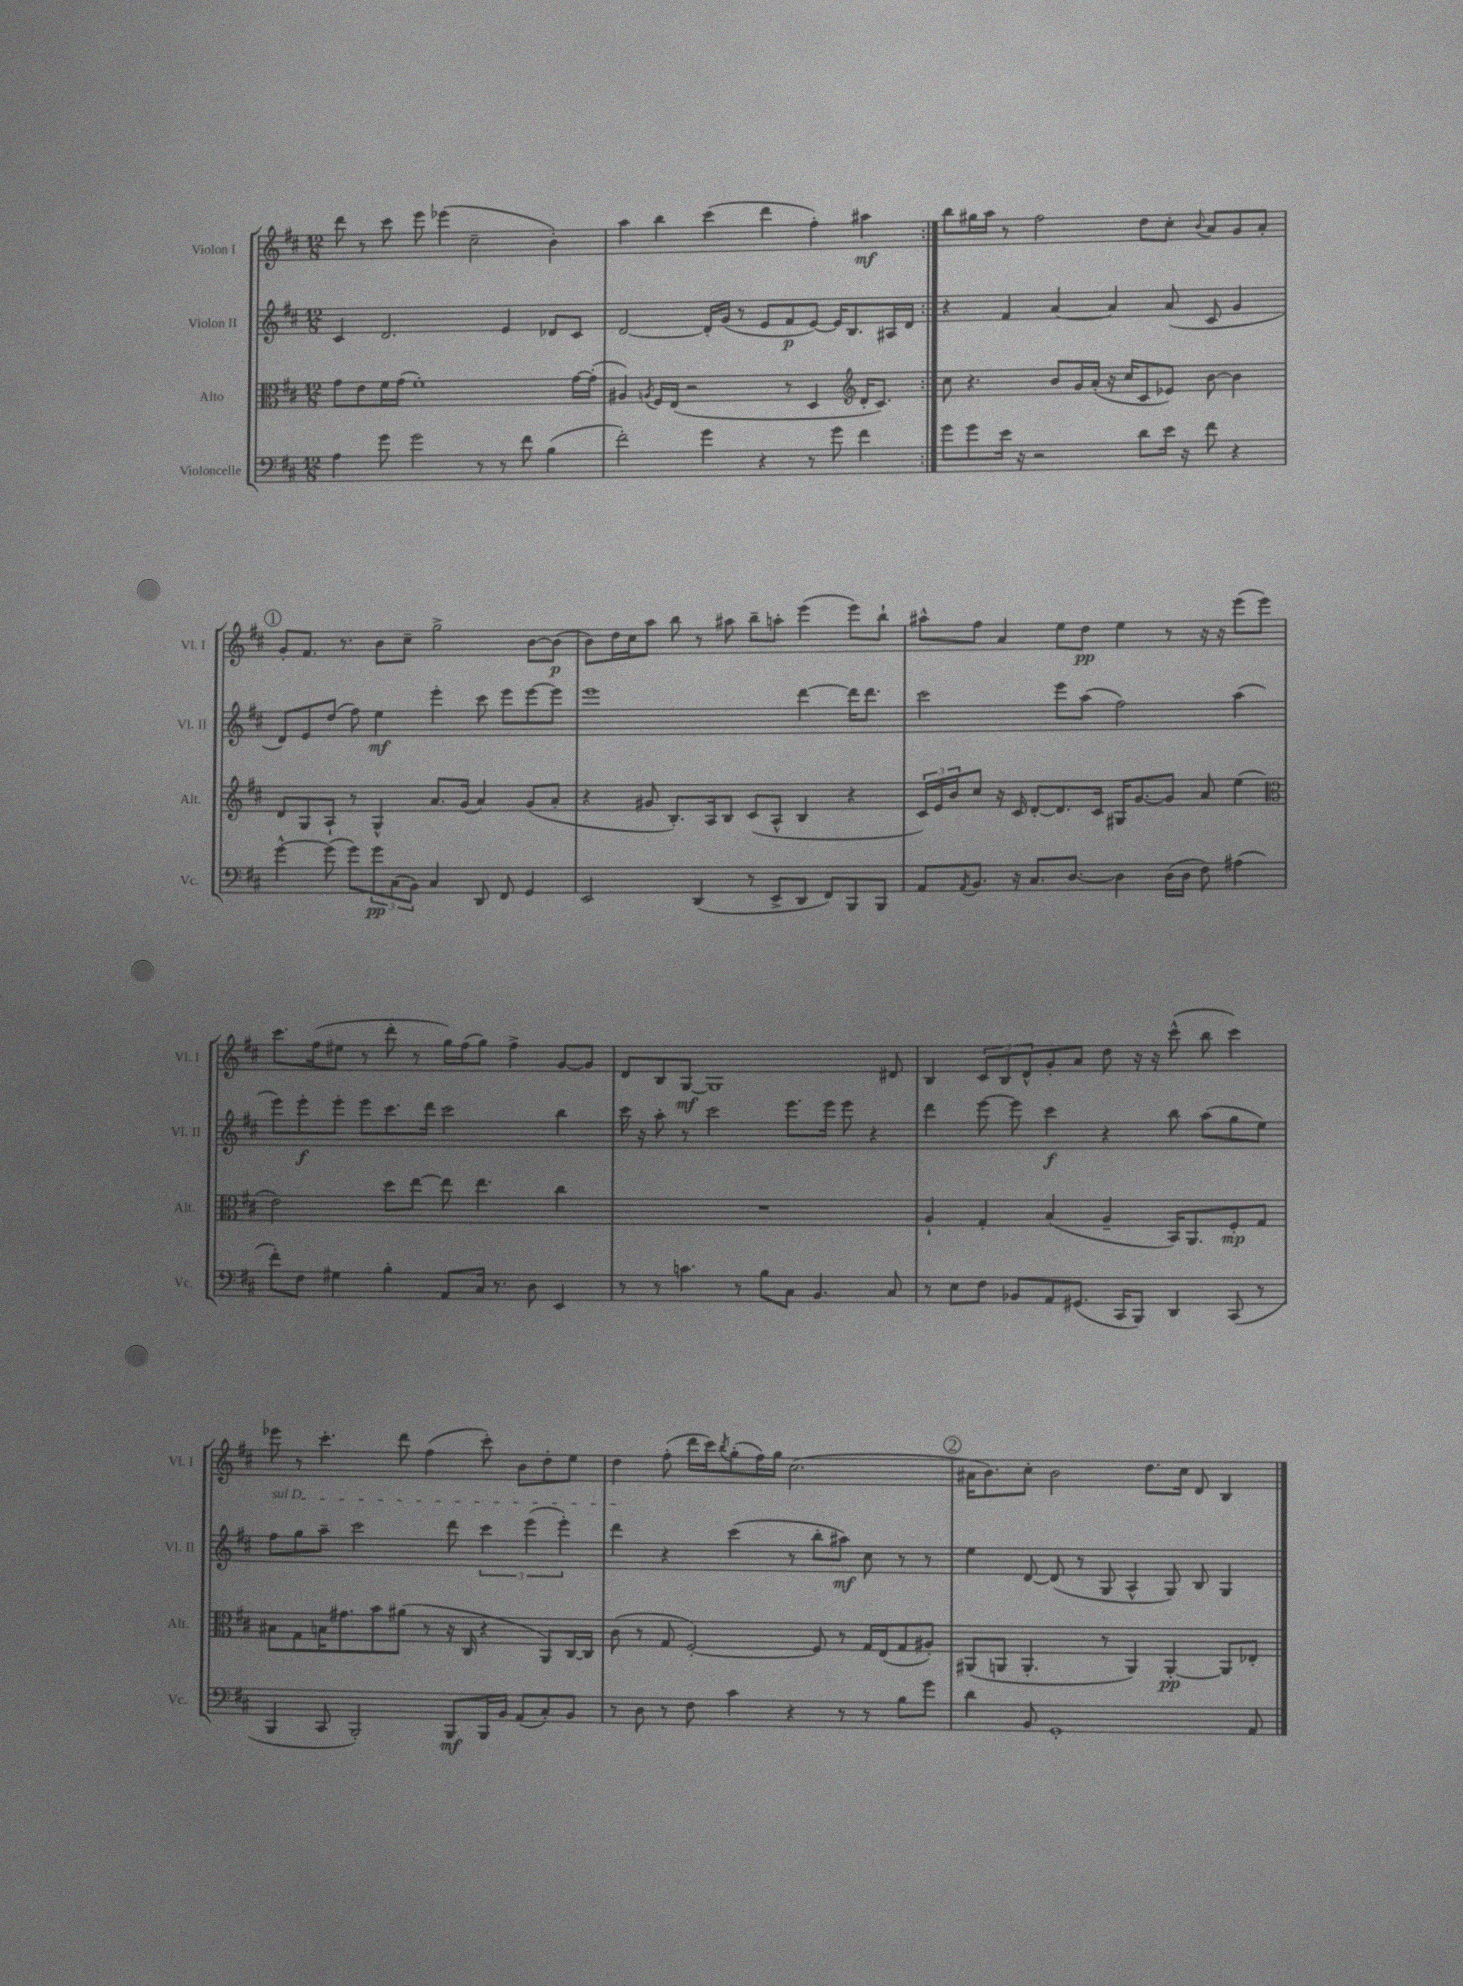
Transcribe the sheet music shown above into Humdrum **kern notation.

**kern	**kern	**kern	**kern
*staff4	*staff3	*staff2	*staff1
*clefF4	*clefC3	*clefG2	*clefG2
*k[f#c#]	*k[f#c#]	*k[f#c#]	*k[f#c#]
*M12/8	*M12/8	*M12/8	*M12/8
4A\	8g\L	4c#/	8ddd\
.	8e\	.	8r
8g\	16f#\L	2.d/	8ccc#\
.	(16g\JJ	.	.
2g\	1f#')	.	8eee\
.	.	.	(4eee-\
.	.	.	2cc#~\
8r	.	.	.
8r	.	4e/	.
8f#\	.	.	.
(4B\	.	8d-/L	4b'\)
.	[16g\LL	8c#/J	.
.	(16g'\]JJ	.	.
=	=	=	=
2f#'\)	4A#/)	[2d/	4aa\
.	8qA/	.	.
.	16F#/LL	.	4bb\
.	(16E/JJ	.	.
.	2r	.	.
4g\	.	16d'/]LL	(4ccc#\
.	.	(16g/JJ	.
.	.	8r	.
4r	.	8e/L	4ddd\
.	8r	8f#/	.
8r	4D/	[8e/J)	4ff#'\)
8g\	.	16e/]LK	.
.	.	8.B/	.
*	*clefG2	*	*
4f#\	16d'/LK	.	4aa#\
.	8.c#/J)	.	.
.	.	16A#/L	.
.	.	16d/JJ	.
=:|!	=:|!	=:|!	=:|!
8g\L	8cc#\	4r	8bb\L
8g\	4.r	.	16gg#\L
.	.	.	16aa\JJ
16e\Jk	.	4f#/	8r
16r	.	.	.
2r	.	.	2ff#\
.	8b/L	[4a/	.
.	16g/L	.	.
.	(16a'/JJ	.	.
.	16r	4a/]	.
.	16cc#/LK	.	.
8d\L	8c#/	.	8dd\L
16e\Jk	8e-/J)	(8a/	8cc#'\J
16r	.	.	.
.	.	.	8qqb/
8f#\	[8b\	8c#/	8a/L
4r	4b\]	4g/	8g/
.	.	.	8a'/J
=	=	=	=
[4g^^\	8d/L	8d/L)	8g'/L
.	8G/	8e/	8.f#/J
(8g\]	8A`/J	(8dd/J	.
.	.	.	8.r
8g\L)	8r	8ff#\)	.
12g\	4G^^/	4ee\	8b\L
(12C#\	.	.	.
.	.	.	8cc#~\J
12BB\J)	.	.	.
4C#/	8.a/L	4eee'\	2gg^\
.	(16g/Jk	.	.
8DD/	4a/)	8ccc#\	.
8FF#/	.	8eee\L	.
4GG/	(8g/L	[8eee\	[8b\L
.	8a'/J	8eee\]J	(8b\]J
=	=	=	=
2EE/	4r	1eee	8b\L)
.	.	.	16dd\L
.	.	.	16cc#\J
.	8g#/	.	8aa\J
.	8.B'/L)	.	8bb\
(4DD/	.	.	8r
.	16A/k	.	.
.	8B/J	.	8aa#\
8r	(8c#/L	.	8bb~\L
8EE^/L	8A^^/J	.	8aa'\J
8DD/J	4B/	[4ddd\	(4eee\
8FF#/L)	.	.	.
8BBB/	4r	16ddd\]LK	8eee\L)
.	.	8.ddd\J	.
8BBB/J	.	.	8bb`\J
=	=	=	=
8AA/L	24c#/LL)	2ccc#\	8aa#^^\L
.	24e/	.	.
.	24b/J	.	.
8qAA/	.	.	.
8.BB/J	8cc#/J	.	8ff#\J
.	16r	.	4a/
16r	16c#/	.	.
8.C#/L	[8d'/L	.	.
.	8.d/]	8eee\L	8ee\L
[8.D/J	.	.	.
.	.	(8aa\J	8dd\J
.	16c#/Jk	.	.
4D\]	16G#/LK	2ff#\)	4ee\
.	[8.g/	.	.
(16D\LL	8g/]J	.	8r
16D\JJ	.	.	.
8F#\)	8a/	.	16r
.	.	.	16r
(4A#\	(4ee\	(4aa\	(8eee\L
.	.	.	8eee\J)
=	=	=	=
*	*clefC3	*	*
8f#'\L)	2e\)	8eee\L)	8.ccc#\L
8F#\J	.	8eee'\	.
.	.	.	(16ff#\k
4G#\	.	8eee'\J	8ee#\J
.	.	8eee\L	8r
4B'\	8dd\L	8.ccc#\	8ddd'\
.	[8ee\J	.	8r
.	.	16ddd\Jk	.
8AA/L	8ee\]	2ccc#\	16gg\LL)
.	.	.	(16ff#\J
16C#/Jk	4.ee\	.	8gg\J)
8.r	.	.	.
.	.	.	4ff#^\
8D\	.	.	.
4EE/	4cc#\	4bb\	[8g/L
.	.	.	8g/]J
=	=	=	=
8r	1.r	16ccc#\	8d/L
.	.	16r	.
8r	.	8aa'\	8B/
4.c\	.	8r	[8G/J
.	.	2ccc#\	1G]
8r	.	.	.
8B\L	.	.	.
8C#\J	.	8.eee\L	.
4.BB/	.	.	.
.	.	16eee\Jk	.
.	.	8eee\	.
.	.	4r	.
8C#/	.	.	8d#/
=	=	=	=
8r	4A`/	4ddd\	4B/
8E\L	.	.	.
8F#\J	4G'/	[8eee\	12c#/L
.	.	.	12B/
8BB-/L	.	8eee\]	.
.	.	.	12d^^/
8AA/	(4B/	4ccc#\	8g'/
(8.GG#/J	.	.	8a/J
.	4A~/	4r	8dd\
16CC#/LK	.	.	.
8BBB/J)	.	.	16r
.	.	.	16r
4DD/	16BB/LK)	8bb\	(8ccc#^^\
.	8.AA/	.	.
.	.	(8aa\L	8bb\
(8CC#/	8F#'/	8gg\	4ccc#\)
8r	8G/J	8ee\J)	.
=	=	=	=
4BBB/	8B#\L	8ff#\L	8eee-\
.	8G\	8gg\	8r
8CC#/	16B\K	8aa~\J	4.ccc#'\
.	8.g#\	.	.
2BBB'/)	.	2ccc#\	.
.	8b\	.	.
.	(8a#\J	.	8ddd\
.	8r	.	(4ff#\
8BBB/L	16r	8ddd\	.
.	16C#/	.	.
16BBB/L	4r	6ccc#\	8ccc#'\)
16BB/JJ	.	.	.
(8AA/L	.	.	8b\L
.	.	(6eee\	.
8C#'/)	8AA/L)	.	8dd'\
.	.	6eee'\)	.
8BB/J	[16C#/L	.	8ee\J
.	16C#/]JJ	.	.
=	=	=	=
8r	(8c#\	4ddd\	4dd\
8D\	8r	.	.
8r	8G/	4r	(8ff#'\
8F#\	[2F#'/)	.	16ddd\LL
.	.	.	16ccc#\J)
.	.	.	8qbb/
4c#\	.	(4ccc#\	(8gg'\
.	.	.	16ff#\L)
.	.	.	16gg\JJ
4r	.	8r	(2.cc#\
.	8F#/]	8bb'\L	.
8r	8r	8aa#\J)	.
8r	16G/LL	8cc#\	.
.	(16E/J	.	.
8B\L	8G/	8r	.
8g\J	8A#'/J)	8r	.
=	=	=	=
4d\	(8AA#/L	4ee\	16a#\LK
.	.	.	8.b\)
.	8AA/J	.	.
8BB/	4.AA'/	[8d/	8cc#'\J
1GG'	.	(8d/]	2b\
.	.	8r	.
.	8r	8G/	.
.	4AA/)	4A^^/	.
.	.	.	8.dd\L
.	[4AA'/	8G/)	.
.	.	.	16cc#\Jk
.	.	8B/	8d/
.	8AA/]L	4G/	4B/
8AA/	8E-'/J	.	.
==	==	==	==
*-	*-	*-	*-
